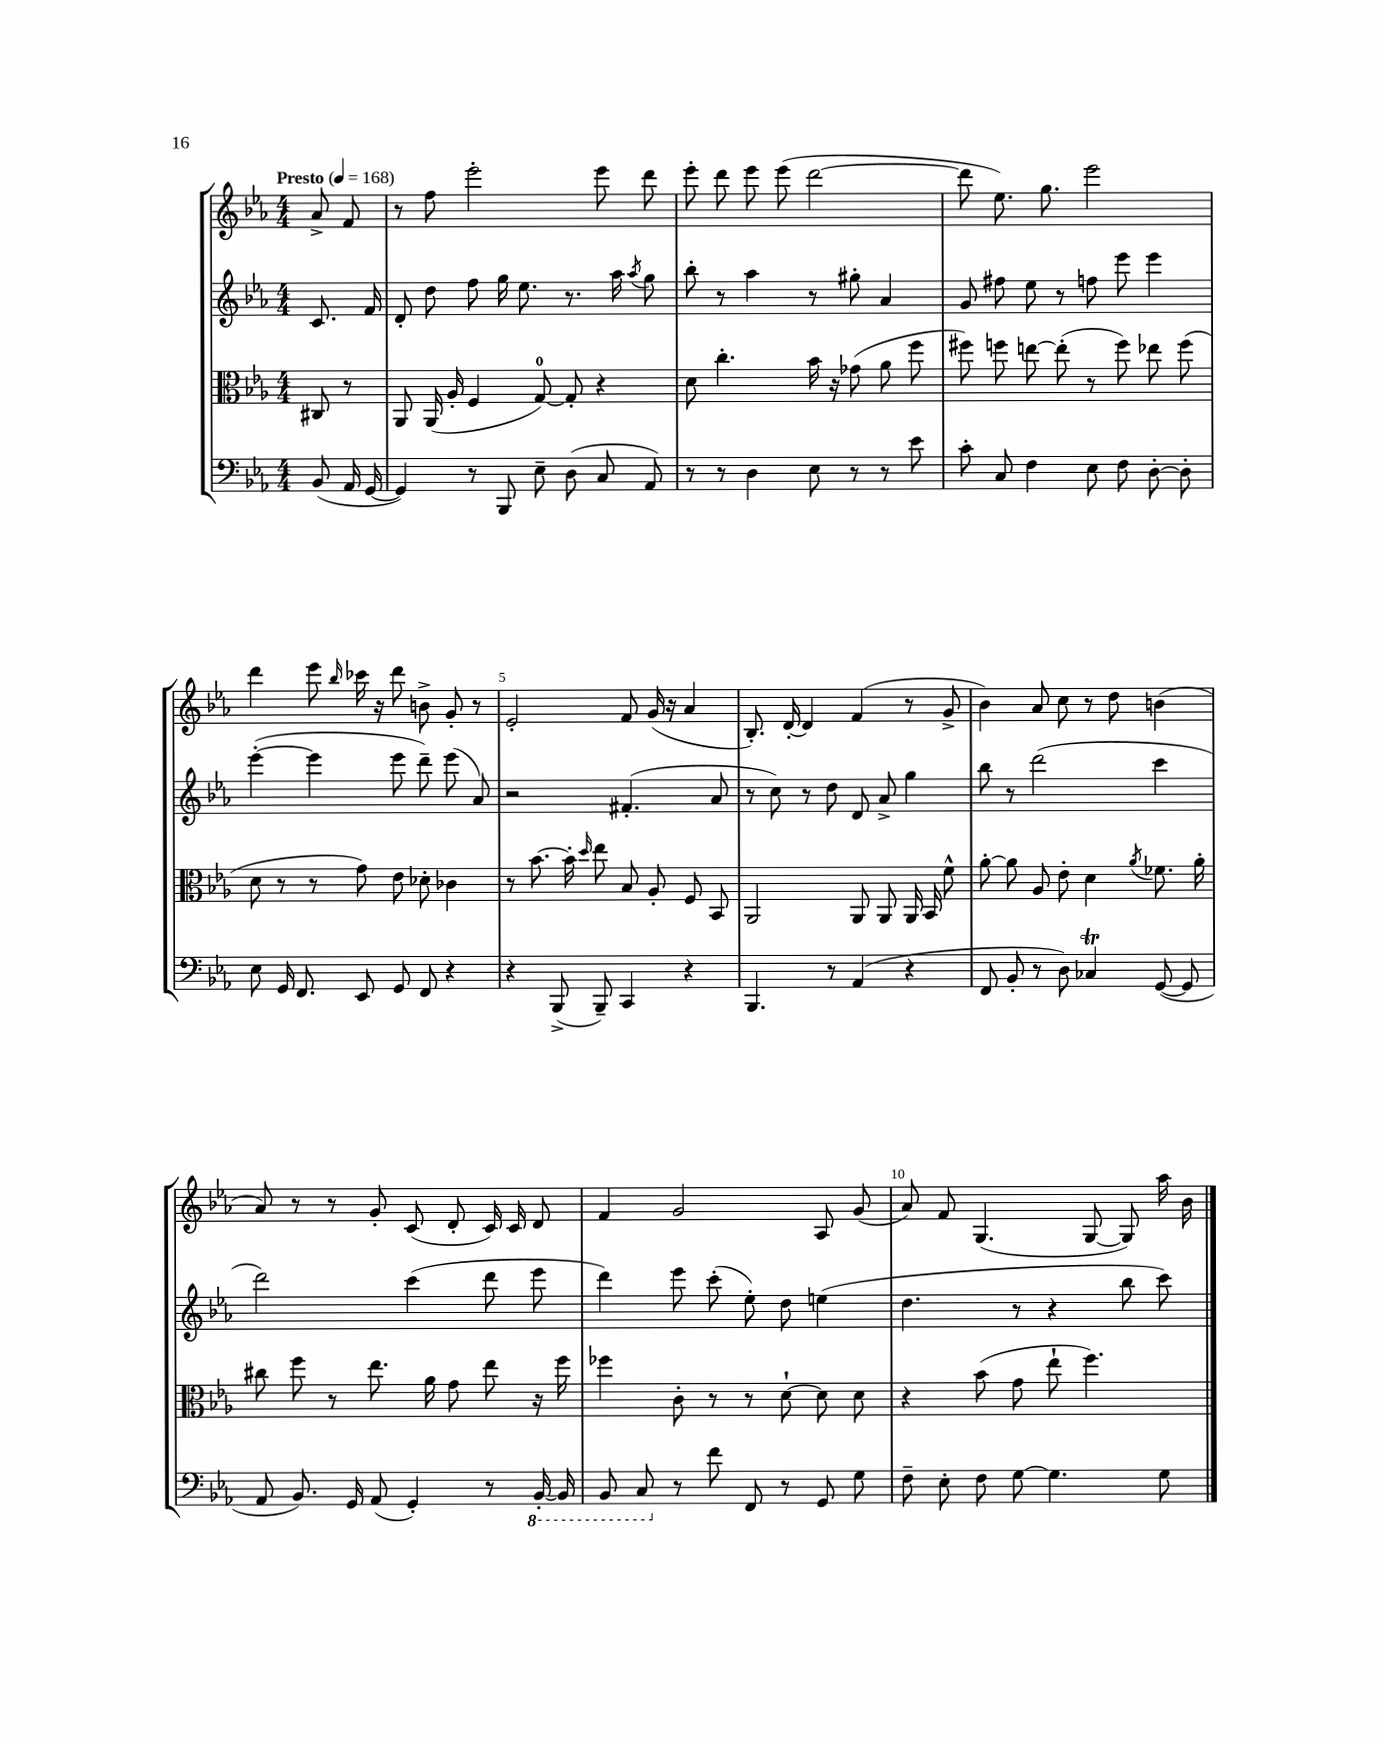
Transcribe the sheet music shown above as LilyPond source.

<<
\new StaffGroup <<
\new Staff = "s0" {
    \clef treble \key ees \major \numericTimeSignature \time 4/4 \partial 4 \tempo "Presto" 4 = 168
    \autoBeamOff aes'8-> f'8 |
    r8 f''8 ees'''2-. ees'''8 d'''8 |
    ees'''8-. d'''8 ees'''8 ees'''8( d'''2~ |
    d'''8 ees''8.) g''8. ees'''2 |
    d'''4 ees'''8 \grace { bes''16 } ces'''16 r16 d'''8 b'8-> g'8-. r8 |
    ees'2-. f'8 g'16( r16 aes'4 |
    bes8.-.) d'16~-. d'4 f'4( r8 g'8-> |
    bes'4) aes'8 c''8 r8 d''8 b'4( |
    aes'8) r8 r8 g'8-. c'8( d'8-. c'16) c'16 d'8 |
    f'4 g'2 aes8 g'8( |
    aes'8) f'8 g4.( g8~ g8) aes''16 bes'16 \bar "|." |
}
\new Staff = "s1" {
    \clef treble \key ees \major \numericTimeSignature \time 4/4 \partial 4
    \autoBeamOff c'8. f'16 |
    d'8-. d''8 f''8 g''16 ees''8. r8. aes''16 \acciaccatura { aes''8 } g''8 |
    bes''8-. r8 aes''4 r8 gis''8-. aes'4 |
    g'8 fis''8 ees''8 r8 f''8 ees'''8 ees'''4 |
    ees'''4~-.( ees'''4 ees'''8 d'''8--) ees'''8( aes'8) |
    r2 fis'4.-.( aes'8 |
    r8 c''8) r8 d''8 d'8 aes'8-> g''4 |
    bes''8 r8 d'''2( c'''4 |
    d'''2) c'''4( d'''8 ees'''8 |
    d'''4) ees'''8 c'''8-.( ees''8-.) d''8 e''4( |
    d''4. r8 r4 bes''8 c'''8) \bar "|." |
}
\new Staff = "s2" {
    \clef alto \key ees \major \numericTimeSignature \time 4/4 \partial 4
    \autoBeamOff cis8 r8 |
    aes,8 aes,16( aes16-. f4 g8-0~) g8-. r4 |
    d'8 c''4.-. bes'16 r16 ges'8( aes'8 f''8 |
    fis''8) f''8 e''8~ e''8-.( r8 f''8) ees''8 f''8( |
    d'8 r8 r8 g'8) ees'8 des'8-. ces'4 |
    r8 bes'8.~ bes'16-. \grace { d''16 } ees''8 bes8 aes8-. f8 bes,8 |
    aes,2 aes,8 aes,8 aes,16 bes,16 f'8-^ |
    aes'8~-. aes'8 aes8 ees'8-. d'4 \acciaccatura { aes'8 } fes'8. aes'16-. |
    cis''8 f''8 r8 ees''8. aes'16 g'8 ees''8 r16 f''16 |
    fes''4 c'8-. r8 r8 d'8~-! d'8 d'8 |
    r4 bes'8( g'8 ees''8-! f''4.) \bar "|." |
}
\new Staff = "s3" {
    \clef bass \key ees \major \numericTimeSignature \time 4/4 \partial 4
    \autoBeamOff bes,8( aes,16 g,16~ |
    g,4) r8 bes,,8 ees8-- d8( c8 aes,8) |
    r8 r8 d4 ees8 r8 r8 ees'8 |
    c'8-. c8 f4 ees8 f8 d8~-. d8-. |
    ees8 g,16 f,8. ees,8 g,8 f,8 r4 |
    r4 bes,,8->( bes,,8--) c,4 r4 |
    bes,,4. r8 aes,4( r4 |
    f,8 bes,8-. r8 d8) ces4\trill g,8~( g,8 |
    aes,8 bes,8.) g,16 aes,8( g,4-.) r8 \ottava #-1 bes,,16~-. bes,,16 |
    bes,,8 c,8 \ottava #0 r8 f'8 f,8 r8 g,8 g8 |
    f8-- ees8-. f8 g8~ g4. g8 \bar "|." |
}
>>
>>
\layout { \context { \Score \override BarNumber.break-visibility = ##(#f #t #t) barNumberVisibility = #(every-nth-bar-number-visible 5) } }
